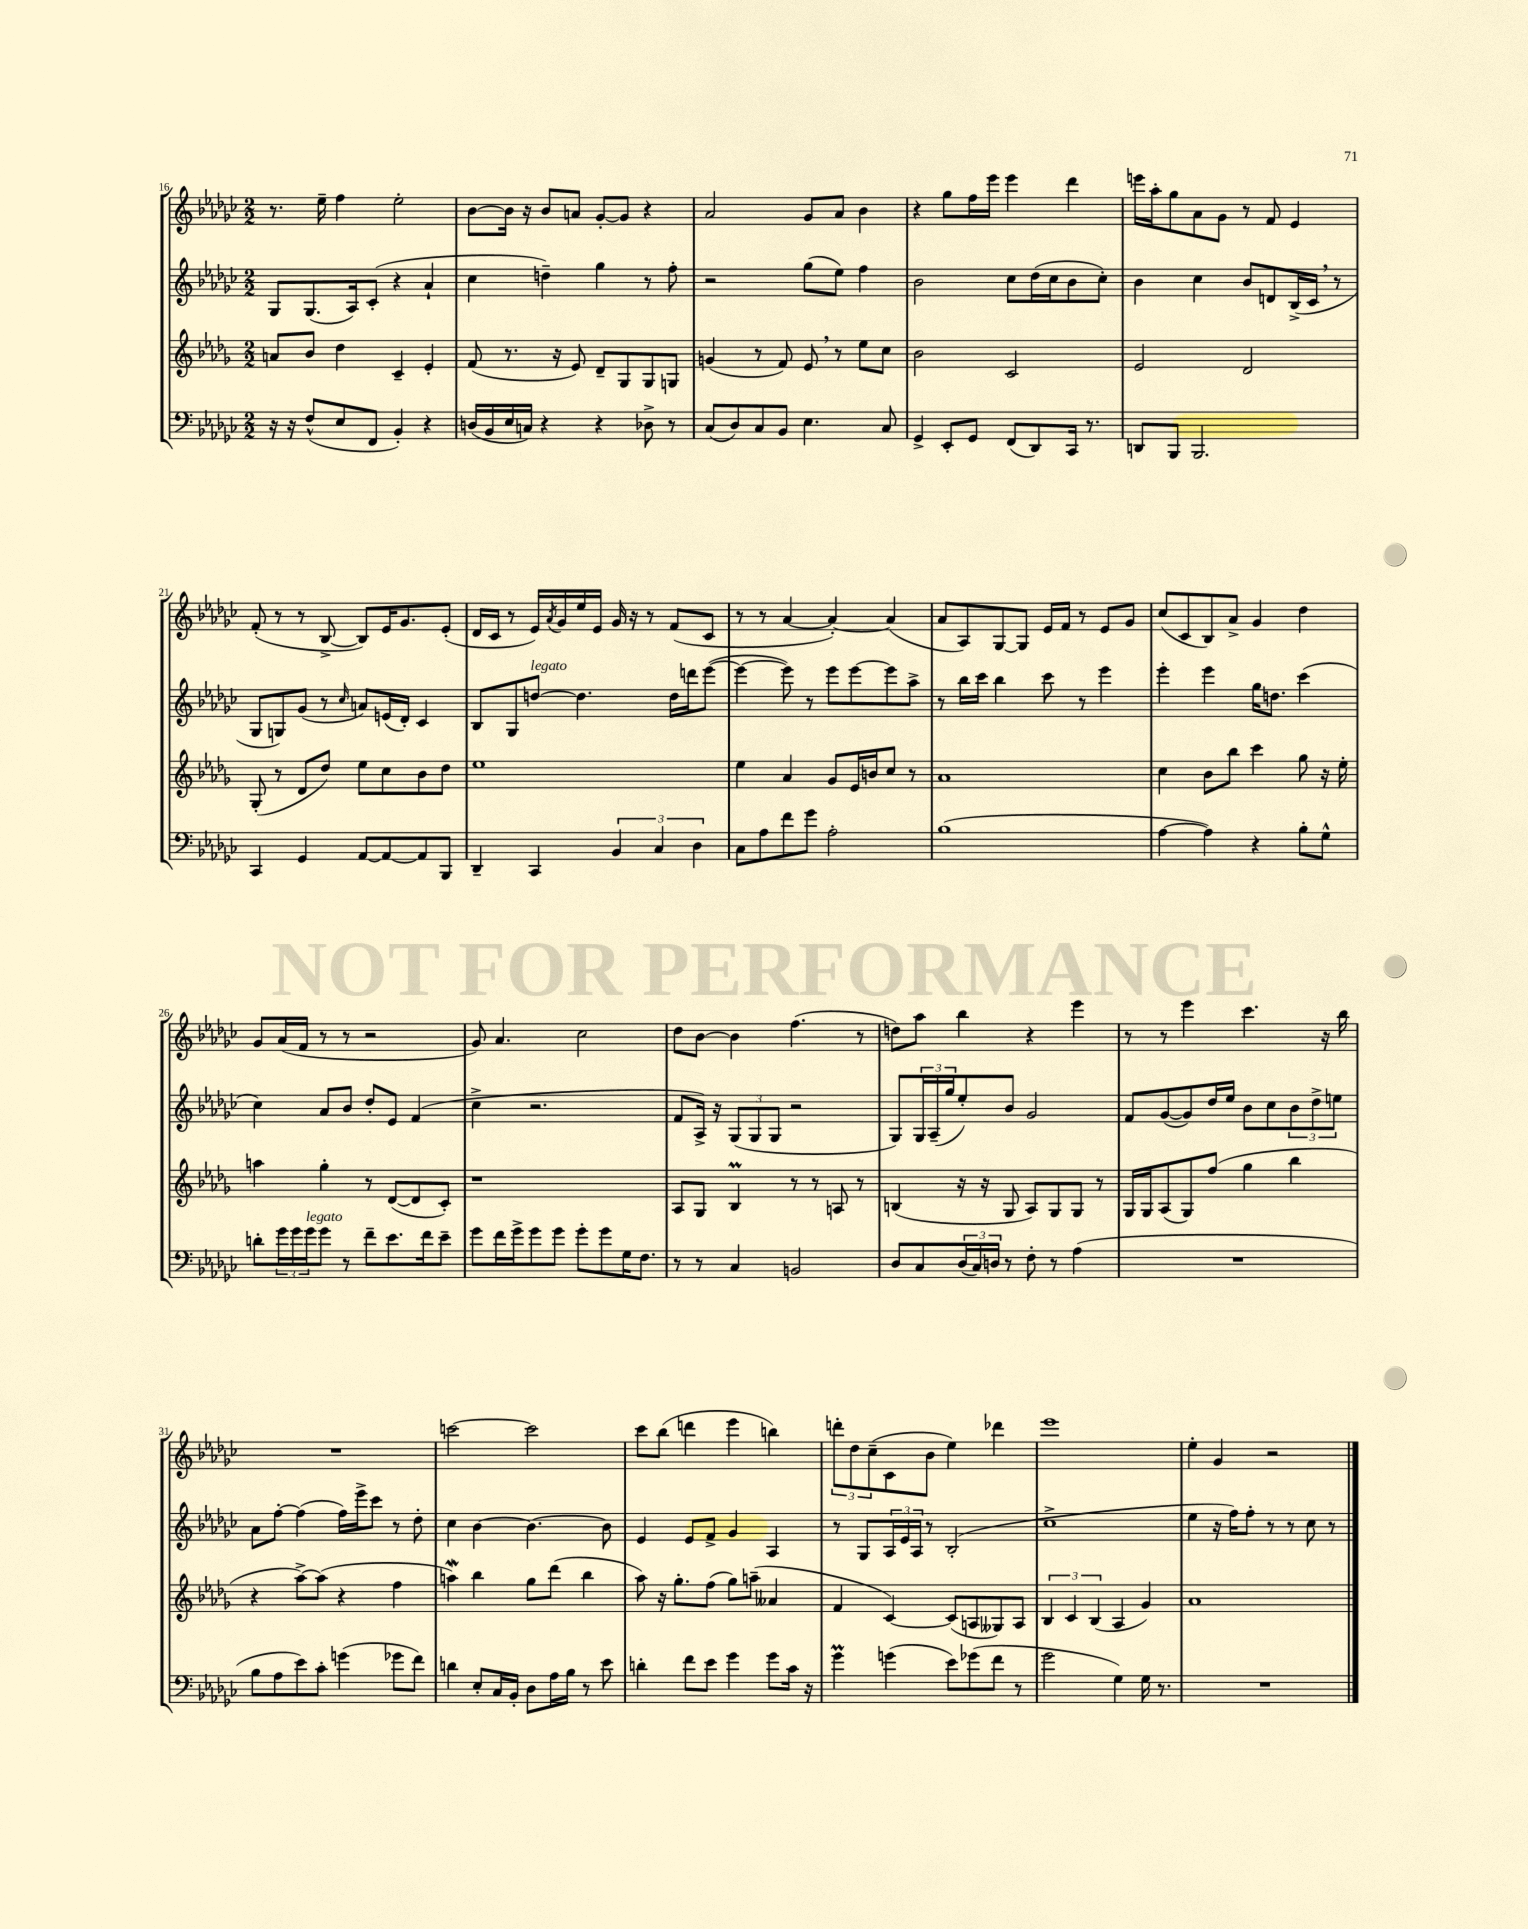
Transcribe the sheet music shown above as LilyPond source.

<<
\new StaffGroup <<
\new Staff = "s0" {
    \clef treble \key ges \major \numericTimeSignature \time 2/2
    r8. ees''16-- f''4 ees''2-. |
    bes'8~ bes'16 r16 bes'8 a'8 ges'8~-. ges'8 r4 |
    aes'2 ges'8 aes'8 bes'4 |
    r4 ges''8 f''16 ees'''16 ees'''4 des'''4 |
    e'''16 aes''16-. ges''8 aes'8 ges'8 r8 f'8 ees'4 |
    f'8-.( r8 r8 bes8~-> bes8) ees'16 ges'8. ees'8-.( |
    des'16 ces'16 r8 ees'16) \acciaccatura { aes'8 } ges'16 ees''16 ees'16 ges'16 r16 r8 f'8( ces'8 |
    r8 r8 aes'4~ aes'4~-.) aes'4( |
    aes'8 aes8) ges8~ ges8 ees'16 f'16 r8 ees'8 ges'8 |
    ces''8( ces'8 bes8) aes'8-> ges'4 des''4 |
    ges'8 aes'16( f'16 r8 r8 r2 |
    ges'8) aes'4. ces''2 |
    des''8 bes'8~ bes'4 f''4.( r8 |
    d''8) aes''8 bes''4 r4 ees'''4 |
    r8 r8 ees'''4 ces'''4. r16 bes''16 |
    R1 |
    c'''2~ c'''2 |
    ces'''8 bes''8( d'''4 ees'''4 b''4) |
    \tuplet 3/2 { d'''8-. des''8 ces''8--( } ces'8 bes'8 ees''4) des'''4 |
    ees'''1 |
    ees''4-. ges'4 r2 \bar "|." |
}
\new Staff = "s1" {
    \clef treble \key ges \major \numericTimeSignature \time 2/2
    ges8 ges8.( aes16) ces'8-.( r4 aes'4-! |
    ces''4 d''4--) ges''4 r8 f''8-. |
    r2 ges''8( ees''8) f''4 |
    bes'2 ces''8 des''16( ces''16 bes'8 ces''8-.) |
    bes'4 ces''4 bes'8 d'8 bes16->( ces'16 \breathe r8 |
    ges8 g8) ges'8( r8 \grace { ces''16 } a'8) e'16( des'16-.) ces'4 |
    bes8 ges8 d''8~^\markup { \italic "legato" } d''4. d''16 d'''16 ees'''8~( |
    ees'''4~ ees'''8) r8 ees'''8 ees'''8~ ees'''8 aes''8-> |
    r8 bes''16 ces'''16 bes''4 ces'''8 r8 ees'''4 |
    ees'''4-. ees'''4 ges''16 d''8. ces'''4( |
    ces''4) aes'8 bes'8 des''8-. ees'8 f'4( |
    ces''4-> r2. |
    f'8 aes16->) r16 \tuplet 3/2 { ges8( ges8 ges8 } r2 |
    ges8) \tuplet 3/2 { ges16 aes16--( ges''16 } ees''8-.) bes'8 ges'2 |
    f'8 ges'8~( ges'8) des''16 ees''16 bes'8 ces''8 \tuplet 3/2 { bes'8 des''8-> e''8 } |
    aes'8 f''8~-. f''4( f''16) ees'''16-> ces'''8 r8 des''8-. |
    ces''4 bes'4~ bes'4.~ bes'8 |
    ees'4 ees'8 f'8-> ges'4 aes4 |
    r8 ges8 \tuplet 3/2 { aes16 ees'16 aes16 } r8 bes2-.( |
    ces''1-> |
    ees''4 r16 f''16) f''8-. r8 r8 ces''8 r8 \bar "|." |
}
\new Staff = "s2" {
    \clef treble \key des \major \numericTimeSignature \time 2/2
    a'8 bes'8 des''4 c'4-- ees'4-. |
    f'8( r8. r16 ees'8) des'8-- ges8 ges8 g8 |
    g'4( r8 f'8) ees'8 \breathe r8 ees''8 c''8 |
    bes'2 c'2 |
    ees'2 des'2 |
    ges8-.( r8 des'8 des''8) ees''8 c''8 bes'8 des''8 |
    ees''1 |
    ees''4 aes'4 ges'8 ees'16 b'16 c''8 r8 |
    aes'1 |
    c''4 bes'8 bes''8 c'''4 ges''8 r16 ees''16-. |
    a''4 ges''4-. r8 des'8~( des'8 c'8-.) |
    r1 |
    aes8 ges8 bes4\prall r8 r8 a8 r8 |
    b4( r16 r16 ges8 aes8) ges8 ges8 r8 |
    ges16 ges16 aes8( ges8) f''8( ges''4 bes''4 |
    r4 aes''8~->) aes''8( r4 f''4 |
    a''4\mordent) bes''4 ges''8 des'''8( bes''4 |
    aes''8) r16 ges''8.-. f''8( ges''8) a''8--( aeses'4 |
    f'4 c'4~) c'8( a8 geses8) a8 |
    \tuplet 3/2 { bes4 c'4 bes4( } aes4 ges'4) |
    aes'1 \bar "|." |
}
\new Staff = "s3" {
    \clef bass \key ges \major \numericTimeSignature \time 2/2
    r16 r16 f8-^( ees8 f,8 bes,4-.) r4 |
    d16( bes,16 ees16 c16) r4 r4 des8-> r8 |
    ces8( des8) ces8 bes,8 ees4. ces8 |
    ges,4-> ees,8-. ges,8 f,8( des,8) ces,16 r8. |
    d,8 bes,,8 bes,,2. |
    ces,4 ges,4 aes,8~ aes,8~ aes,8 bes,,8 |
    des,4-- ces,4 \tuplet 3/2 { bes,4 ces4 des4 } |
    ces8 aes8 f'8 ges'8 aes2-. |
    bes1( |
    aes4~ aes4) r4 bes8-. ges8-^ |
    d'8-. \tuplet 3/2 { ges'16 ges'16 ges'16^\markup { \italic "legato" } } ges'8 r8 f'8-- ees'8. f'16 ees'8-- |
    ges'8 f'16 ges'16-> ges'8 ges'8 ges'8-. ges'8 ges16 f8. |
    r8 r8 ces4 b,2 |
    des8 ces8 \tuplet 3/2 { des16( ces16) d16 } r8 f8-. r8 aes4( |
    R1 |
    bes8 aes8 ees'8) ces'8-. g'4( ges'8 f'8) |
    d'4 ees8-. ces16 bes,16-. des8 aes16 bes16 r8 ees'8 |
    d'4-. f'8 ees'8 ges'4 ges'8 ces'16 r16 |
    ges'4\prall g'4( ees'8) ges'8( f'8 r8 |
    ges'2 ges4) ges16 r8. |
    R1 \bar "|." |
}
>>
>>
\layout { \context { \Score currentBarNumber = #16 } }
